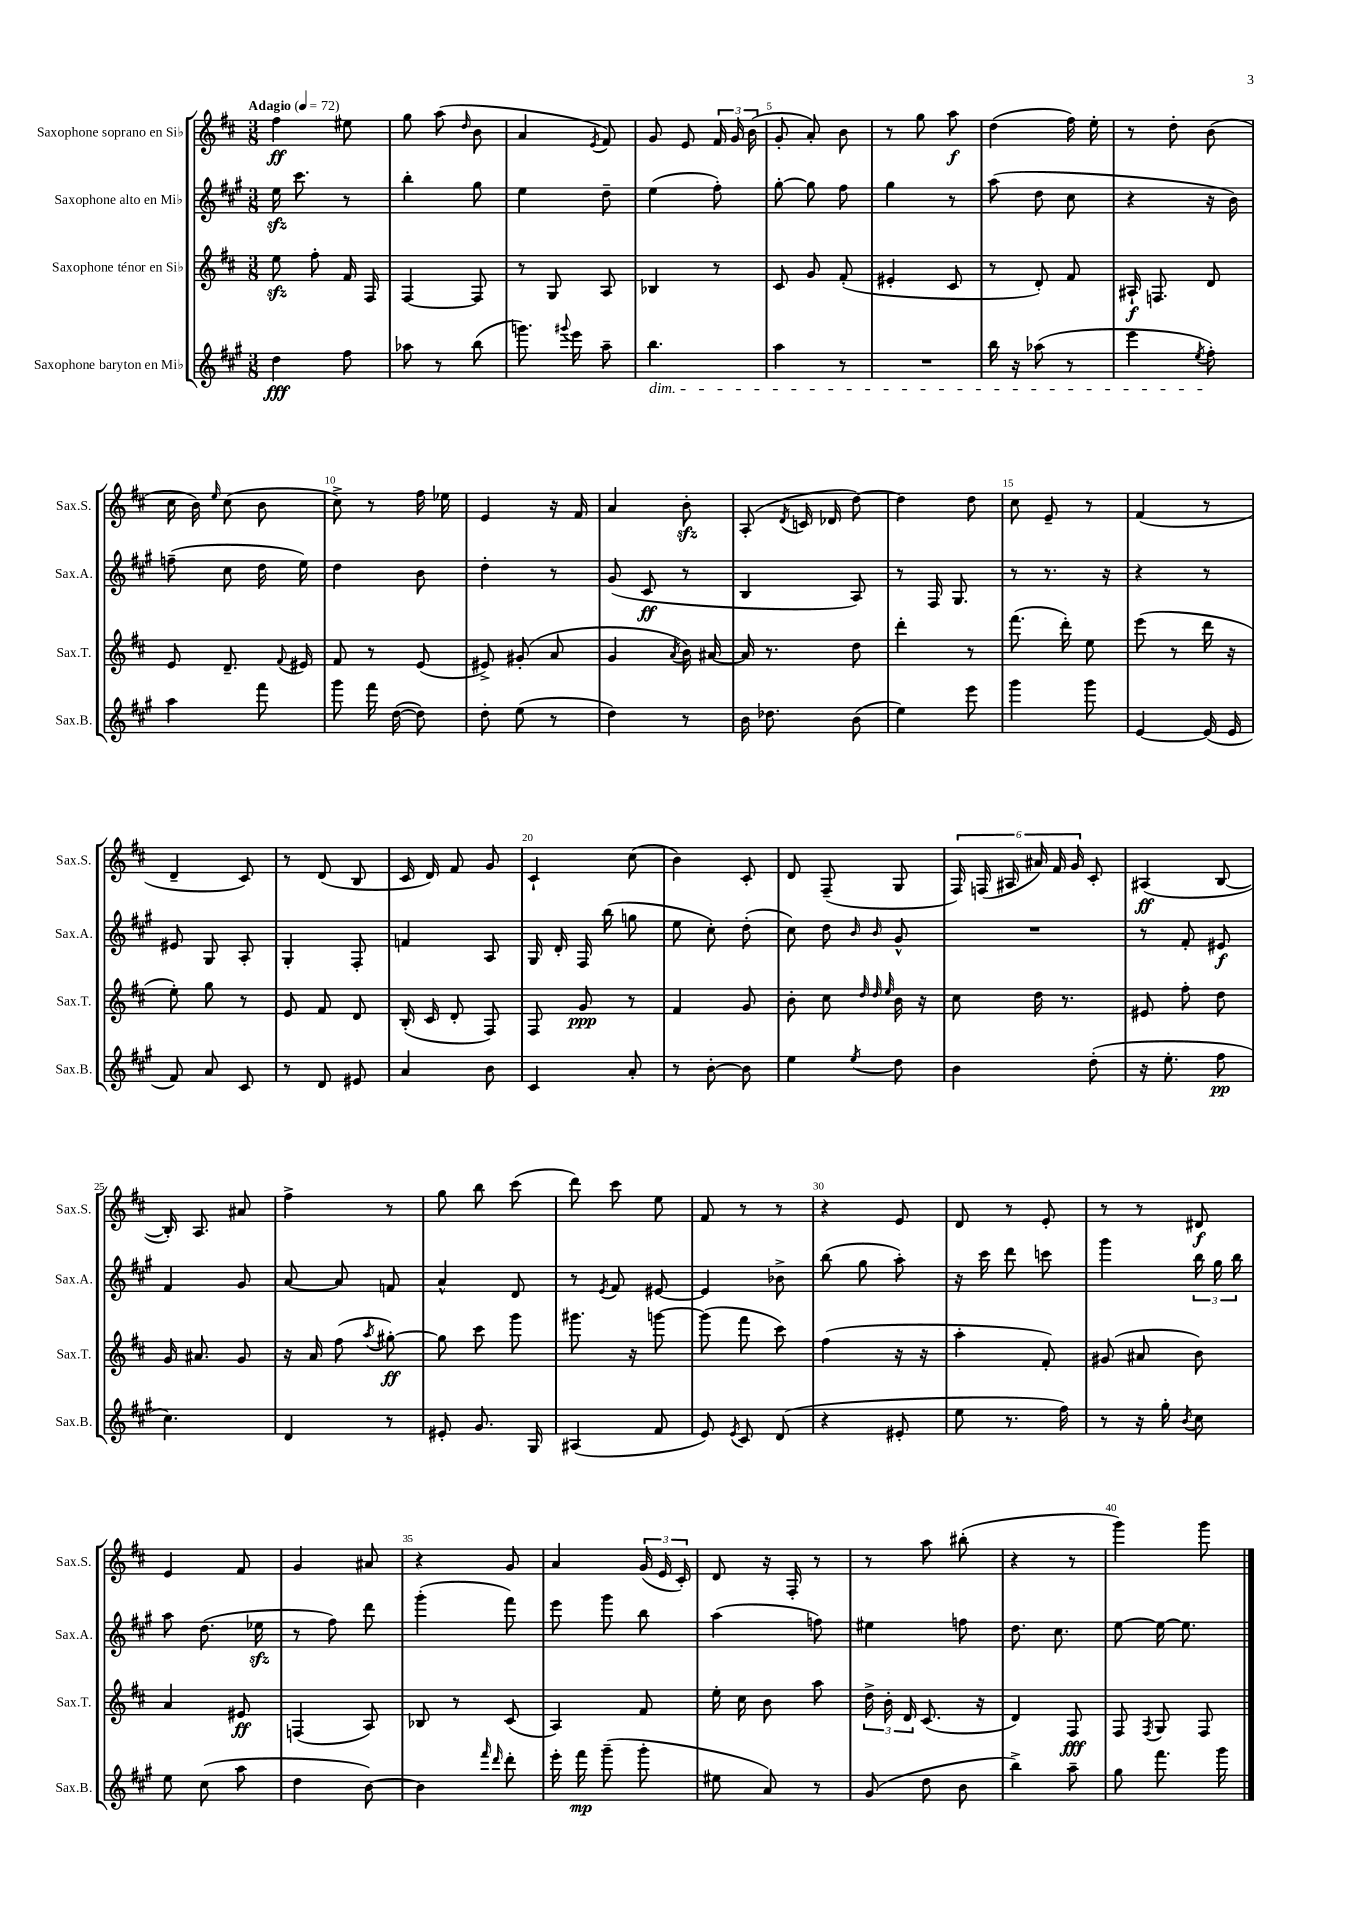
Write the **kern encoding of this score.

**kern	**dynam	**kern	**dynam	**kern	**dynam	**kern	**dynam
*part4	*part4	*part3	*part3	*part2	*part2	*part1	*part1
*staff4	*staff4	*staff3	*staff3	*staff2	*staff2	*staff1	*staff1
*I"Saxophone baryton en Mi♭	*	*I"Saxophone ténor en Si♭	*	*I"Saxophone alto en Mi♭	*	*I"Saxophone soprano en Si♭	*
*I'Sax.B.	*	*I'Sax.T.	*	*I'Sax.A.	*	*I'Sax.S.	*
*clefG2	*	*clefG2	*	*clefG2	*	*clefG2	*
*k[f#c#g#]	*	*k[f#c#]	*	*k[f#c#g#]	*	*k[f#c#]	*
*M3/8	*	*M3/8	*	*M3/8	*	*M3/8	*
*MM72	*	*MM72	*	*MM72	*	*MM72	*
=1	=1	=1	=1	=1	=1	=1	=1
!	!	!	!	!	!	!LO:TX:a:B:t=Adagio	!
4dd\	fff	8eezz\	.	16eezz\	.	4ff#\	ff
.	.	.	.	8.ccc#\	.	.	.
.	.	8ff#'\	.	.	.	.	.
8ff#\	.	16f#/	.	8r	.	8ee#X\	.
.	.	16F#/	.	.	.	.	.
=2	=2	=2	=2	=2	=2	=2	=2
8aa-X\	.	[4F#/	.	4bb'\	.	8gg\	.
8r	.	.	.	.	.	(8aa\	.
.	.	.	.	.	.	16qqdd/	.
(8bb\	.	8F#/]	.	8gg#\	.	8b\	.
=3	=3	=3	=3	=3	=3	=3	=3
8.gggn\)	.	8r	.	4ee\	.	4a/	.
.	.	8G/	.	.	.	.	.
8qqggg#X/	.	.	.	.	.	.	.
16eee\	.	.	.	.	.	.	.
.	.	.	.	.	.	8qe/	.
8aa~\	.	8A/	.	8dd~\	.	8f#/)	.
=4	=4	=4	=4	=4	=4	=4	=4
!LO:TX:b:i:t=dim.	!	!	!	!	!	!	!
4.bb\	.	4B-X/	.	(4ee\	.	8g/	.
.	.	.	.	.	.	8e/	.
.	.	8r	.	8ff#'\)	.	24f#/	.
.	.	.	.	.	.	24g/	.
.	.	.	.	.	.	(24b\	.
=5	=5	=5	=5	=5	=5	=5	=5
4aa\	.	8c#/	.	[8gg#'\	.	8g'/	.
.	.	8g/	.	8gg#\]	.	8a'/)	.
8r	.	(8f#'/	.	8ff#\	.	8b\	.
=6	=6	=6	=6	=6	=6	=6	=6
4.r	.	4e#X'/	.	4gg#\	.	8r	.
.	.	.	.	.	.	8gg\	.
.	.	8c#/	.	8r	.	8aa\	f
=7	=7	=7	=7	=7	=7	=7	=7
16bb\	.	8r	.	(8aa\	.	(4dd\	.
16r	.	.	.	.	.	.	.
(8aa-X\	.	8d'/)	.	8dd\	.	.	.
8r	.	8f#/	.	8cc#\	.	16ff#\)	.
.	.	.	.	.	.	16ee'\	.
=8	=8	=8	=8	=8	=8	=8	=8
4eee\	.	16A#X`/	f	4r	.	8r	.
.	.	8.Fn/	.	.	.	.	.
.	.	.	.	.	.	8dd'\	.
8qee/	.	.	.	.	.	.	.
8ff#'\)	.	8d/	.	16r	.	(8b\	.
.	.	.	.	16b\)	.	.	.
!!LO:LB:g=z
=9	=9	=9	=9	=9	=9	=9	=9
4aa\	.	8e/	.	(8ffn~\	.	16cc#\	.
.	.	.	.	.	.	16b\)	.
.	.	.	.	.	.	16qqee/	.
.	.	8.d~/	.	8cc#\	.	(8cc#\	.
8fff#\	.	.	.	16dd\	.	8b\	.
.	.	8qqf#/	.	.	.	.	.
.	.	16e#X/	.	16ee\)	.	.	.
=10	=10	=10	=10	=10	=10	=10	=10
8ggg#\	.	8f#/	.	4dd\	.	8cc#^\)	.
16fff#\	.	8r	.	.	.	8r	.
([16dd\	.	.	.	.	.	.	.
8dd\])	.	(8e/	.	8b\	.	16ff#\	.
.	.	.	.	.	.	16ee-X\	.
=11	=11	=11	=11	=11	=11	=11	=11
8dd'\	.	8e#X^/)	.	4dd'\	.	4e/	.
(8ee\	.	(8g#X'/	.	.	.	.	.
8r	.	8a/	.	8r	.	16r	.
.	.	.	.	.	.	16f#/	.
=12	=12	=12	=12	=12	=12	=12	=12
4dd\)	.	4g/	.	(8g#/	.	4a/	.
.	.	.	.	8c#/	ff	.	.
.	.	8qa/	.	.	.	.	.
8r	.	16b\)	.	8r	.	8bzz'\	.
.	.	[16a#X/	.	.	.	.	.
=13	=13	=13	=13	=13	=13	=13	=13
16b\	.	16a#/]	.	4B/	.	(8A'/	.
8.dd-X\	.	8.r	.	.	.	.	.
.	.	.	.	.	.	8qd/	.
.	.	.	.	.	.	16cn/	.
.	.	.	.	.	.	16d-X/	.
(8b\	.	8dd\	.	8A/)	.	[8dd\)	.
=14	=14	=14	=14	=14	=14	=14	=14
4ee\)	.	4ddd'\	.	8r	.	4dd\]	.
.	.	.	.	16F#/	.	.	.
.	.	.	.	8.G#/	.	.	.
8eee\	.	8r	.	.	.	8dd\	.
=15	=15	=15	=15	=15	=15	=15	=15
4ggg#\	.	(8.fff#\	.	8r	.	8cc#\	.
.	.	.	.	8.r	.	8e~/	.
.	.	16ddd'\)	.	.	.	.	.
8ggg#\	.	8ee\	.	.	.	8r	.
.	.	.	.	16r	.	.	.
=16	=16	=16	=16	=16	=16	=16	=16
[4e/	.	(8eee\	.	4r	.	(4f#/	.
.	.	8r	.	.	.	.	.
(16e/]	.	16ddd\	.	8r	.	8r	.
16e/	.	16r	.	.	.	.	.
!!LO:LB:g=z
=17	=17	=17	=17	=17	=17	=17	=17
8f#/)	.	8ee'\)	.	8e#X/	.	4d~/	.
8a/	.	8gg\	.	8G#/	.	.	.
8c#/	.	8r	.	8A'/	.	8c#/)	.
=18	=18	=18	=18	=18	=18	=18	=18
8r	.	8e/	.	4G#'/	.	8r	.
8d/	.	8f#/	.	.	.	(8d/	.
8e#X/	.	8d/	.	8F#'/	.	8B/	.
=19	=19	=19	=19	=19	=19	=19	=19
4a/	.	(16B'/	.	4fn/	.	16c#/	.
.	.	16c#/	.	.	.	16d/)	.
.	.	8d'/	.	.	.	8f#/	.
8b\	.	8F#/)	.	8A/	.	8g/	.
=20	=20	=20	=20	=20	=20	=20	=20
4c#/	.	8F#/	.	16G#/	.	4c#`/	.
.	.	.	.	16d'/	.	.	.
.	.	8g/	ppp	16F#/	.	.	.
.	.	.	.	(16bb\	.	.	.
8a'/	.	8r	.	8ggn\	.	(8cc#\	.
=21	=21	=21	=21	=21	=21	=21	=21
8r	.	4f#/	.	8ee\	.	4b\)	.
[8b'\	.	.	.	8cc#'\)	.	.	.
8b\]	.	8g/	.	(8dd'\	.	8c#'/	.
=22	=22	=22	=22	=22	=22	=22	=22
4ee\	.	8b'\	.	8cc#\)	.	8d/	.
.	.	8cc#\	.	8dd\	.	(8F#~/	.
.	.	32qqdd/	.	.	.	.	.
.	.	32qqdd/	.	16qqb/	.	.	.
8qee/	.	32qqee/	.	16qqb/	.	.	.
8dd\	.	16b\	.	8g#^^/	.	8G/	.
.	.	16r	.	.	.	.	.
=23	=23	=23	=23	=23	=23	=23	=23
4b\	.	8cc#\	.	4.r	.	24F#/)	.
.	.	.	.	.	.	(24Fn/	.
.	.	.	.	.	.	24A#X/	.
.	.	16dd\	.	.	.	24a#X/)	.
.	.	.	.	.	.	24f#/	.
.	.	8.r	.	.	.	.	.
.	.	.	.	.	.	24g/	.
(8dd'\	.	.	.	.	.	8c#'/	.
=24	=24	=24	=24	=24	=24	=24	=24
16r	.	8e#X/	.	8r	.	(4A#X/	ff
8.ee'\	.	.	.	.	.	.	.
.	.	8ff#'\	.	8f#'/	.	.	.
8ff#\	pp	8dd\	.	8e#X/	f	[8B/	.
!!LO:LB:g=z
=25	=25	=25	=25	=25	=25	=25	=25
4.cc#\)	.	16g/	.	4f#/	.	16B'/])	.
.	.	8.a#X/	.	.	.	8.A/	.
.	.	8g/	.	8g#/	.	8a#X/	.
=26	=26	=26	=26	=26	=26	=26	=26
4d/	.	16r	.	[8a/	.	4ff#^\	.
.	.	16a/	.	.	.	.	.
.	.	(8ff#\	.	8a/]	.	.	.
.	.	8qaa/	.	.	.	.	.
8r	.	[8gg#X'\)	ff	8fn/	.	8r	.
=27	=27	=27	=27	=27	=27	=27	=27
8e#X'/	.	8gg#\]	.	4a^^/	.	8gg\	.
8.g#/	.	8ccc#\	.	.	.	8bb\	.
.	.	8ggg\	.	8d/	.	(8ccc#\	.
16G#/	.	.	.	.	.	.	.
=28	=28	=28	=28	=28	=28	=28	=28
(4A#X/	.	8.ggg#X\	.	8r	.	8ddd\)	.
.	.	.	.	8qe/	.	.	.
.	.	.	.	8f#/	.	8ccc#\	.
.	.	16r	.	.	.	.	.
8f#/	.	[8gggn\	.	[8e#X/	.	8ee\	.
=29	=29	=29	=29	=29	=29	=29	=29
8e/)	.	(8ggg\]	.	4e#/]	.	8f#/	.
8qe/	.	.	.	.	.	.	.
8c#/	.	8fff#\	.	.	.	8r	.
(8d/	.	8ccc#\)	.	8b-X^\	.	8r	.
=30	=30	=30	=30	=30	=30	=30	=30
4r	.	(4ff#\	.	(8bb\	.	4r	.
.	.	.	.	8gg#\	.	.	.
8e#X'/	.	16r	.	8aa'\)	.	8e/	.
.	.	16r	.	.	.	.	.
=31	=31	=31	=31	=31	=31	=31	=31
8ee\	.	4aa'\	.	16r	.	8d/	.
.	.	.	.	16ccc#\	.	.	.
8.r	.	.	.	8ddd\	.	8r	.
.	.	8f#'/)	.	8cccn\	.	8e'/	.
16ff#\)	.	.	.	.	.	.	.
=32	=32	=32	=32	=32	=32	=32	=32
8r	.	(8g#X/	.	4ggg#\	.	8r	.
16r	.	8a#X/	.	.	.	8r	.
16gg#'\	.	.	.	.	.	.	.
8qb/	.	.	.	.	.	.	.
8cc#\	.	8b\)	.	24bb\	.	8d#X/	f
.	.	.	.	24gg#\	.	.	.
.	.	.	.	24bb\	.	.	.
!!LO:LB:g=z
=33	=33	=33	=33	=33	=33	=33	=33
8ee\	.	4a/	.	8aa\	.	4e/	.
(8cc#\	.	.	.	(8.dd\	.	.	.
8aa\	.	8e#X/	ff	.	.	8f#/	.
.	.	.	.	16ee-Xzz\	.	.	.
=34	=34	=34	=34	=34	=34	=34	=34
4dd\	.	(4Fn/	.	8r	.	4g/	.
.	.	.	.	8ff#\)	.	.	.
[8b\)	.	8A/)	.	8ddd\	.	8a#X/	.
=35	=35	=35	=35	=35	=35	=35	=35
4b\]	.	8B-X/	.	(4ggg#'\	.	4r	.
.	.	8r	.	.	.	.	.
16qqfff#/	.	.	.	.	.	.	.
16qqddd/	.	.	.	.	.	.	.
8ddd'\	.	(8c#/	.	8fff#\)	.	8g/	.
=36	=36	=36	=36	=36	=36	=36	=36
16eee'\	.	4A/)	.	8eee\	.	4a/	.
16fff#\	mp	.	.	.	.	.	.
(8ggg#~\	.	.	.	8ggg#\	.	.	.
8ggg#'\	.	8f#/	.	8bb\	.	(24g/	.
.	.	.	.	.	.	24e/	.
.	.	.	.	.	.	24c#'/)	.
=37	=37	=37	=37	=37	=37	=37	=37
8ee#X\	.	16ee'\	.	(4aa\	.	8d/	.
.	.	16cc#\	.	.	.	.	.
8a/)	.	8b\	.	.	.	16r	.
.	.	.	.	.	.	16F#'/	.
8r	.	8aa\	.	8ffn\)	.	8r	.
=38	=38	=38	=38	=38	=38	=38	=38
(8g#/	.	24dd^\	.	4ee#X\	.	8r	.
.	.	24b'\	.	.	.	.	.
.	.	24d/	.	.	.	.	.
8dd\	.	(8.c#/	.	.	.	8aa\	.
8b\	.	.	.	8ffn\	.	(8bb#X'\	.
.	.	16r	.	.	.	.	.
=39	=39	=39	=39	=39	=39	=39	=39
4bb^\)	.	4d/)	.	8.dd\	.	4r	.
.	.	.	.	8.cc#\	.	.	.
8aa~\	.	8F#/	fff	.	.	8r	.
=40	=40	=40	=40	=40	=40	=40	=40
8gg#\	.	8F#/	.	[8ee\	.	4ggg\)	.
.	.	8qF#/	.	.	.	.	.
8.fff#\	.	8G/	.	16ee\_	.	.	.
.	.	.	.	8.ee\]	.	.	.
.	.	8F#/	.	.	.	8ggg\	.
16ggg#\	.	.	.	.	.	.	.
==	==	==	==	==	==	==	==
*-	*-	*-	*-	*-	*-	*-	*-
